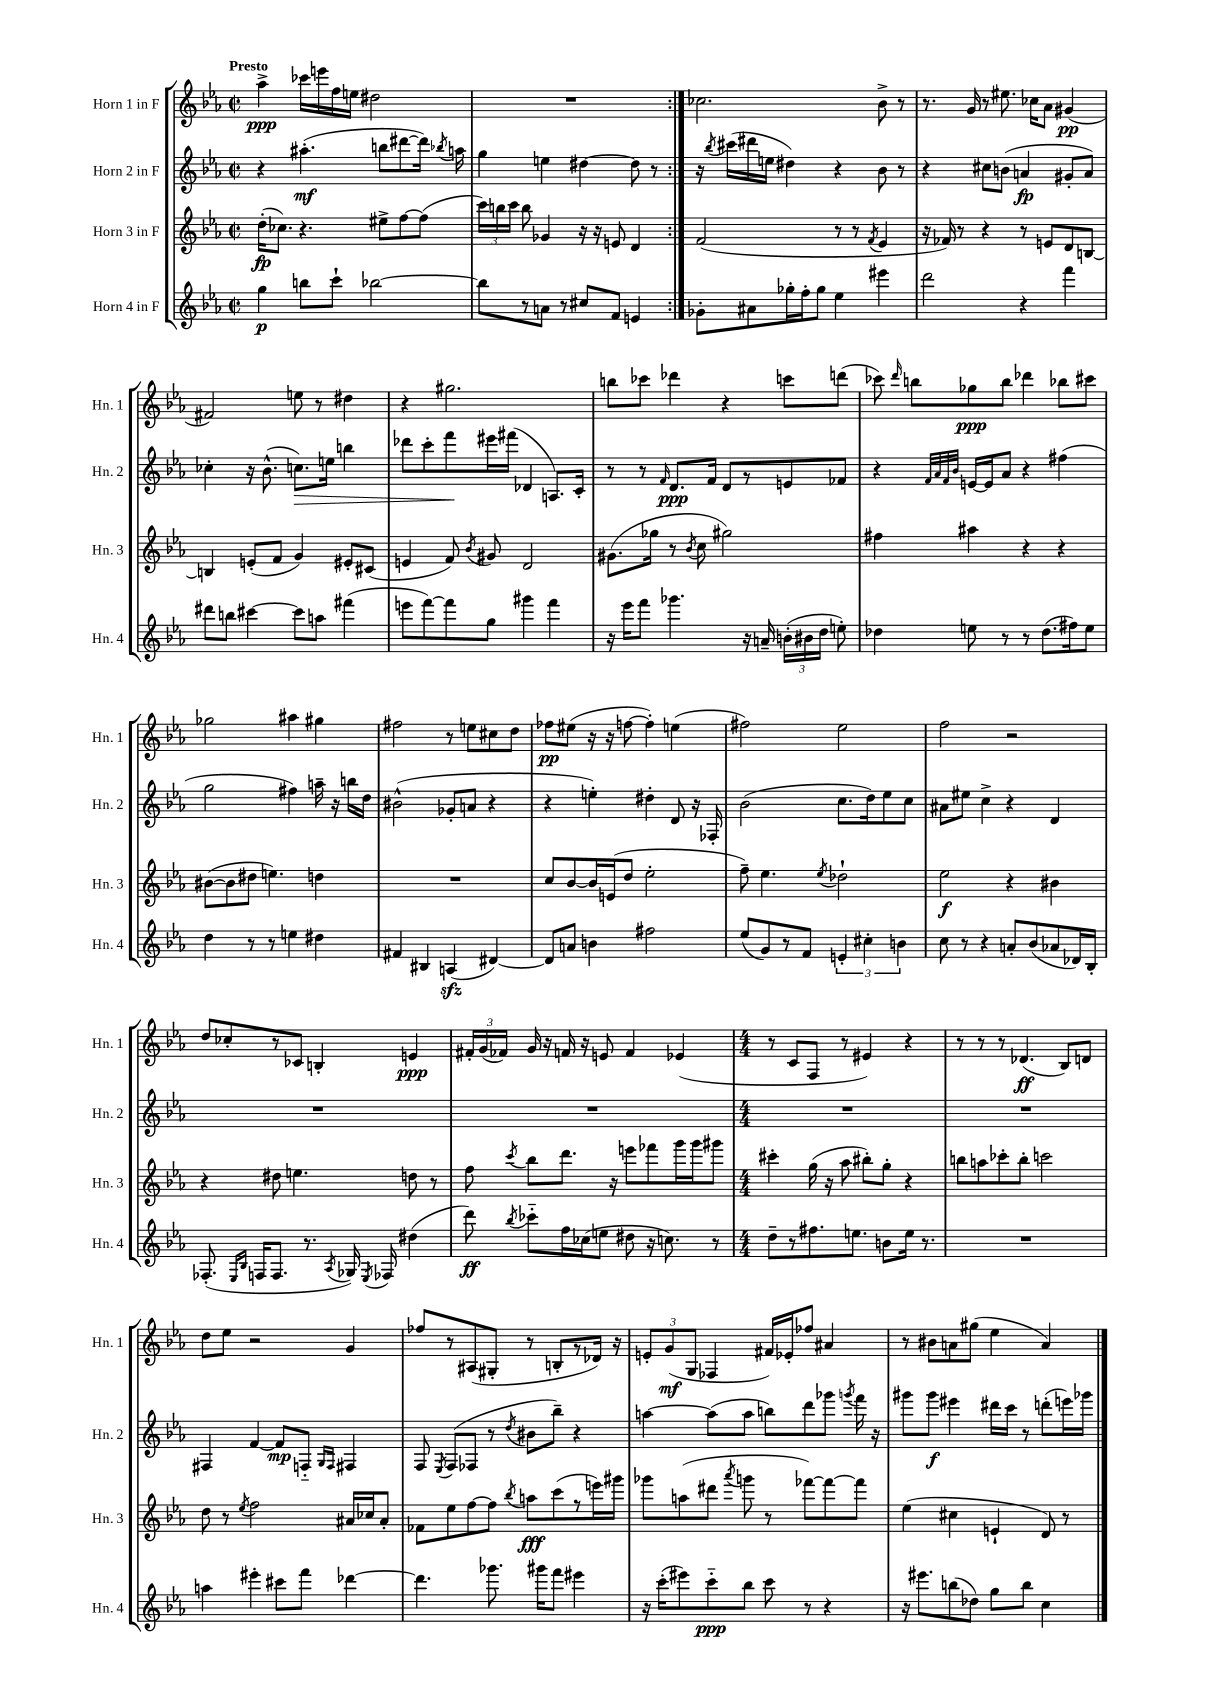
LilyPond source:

<<
\new StaffGroup <<
\new Staff = "s0" \with { instrumentName = "Horn 1 in F" shortInstrumentName = "Hn. 1" } {
    \clef treble \key ees \major \defaultTimeSignature \time 2/2 \tempo "Presto"
    \autoBeamOff \repeat volta 2 { aes''4->\ppp ces'''16[ e'''16 f''16 e''16] dis''2 |
    R1 | }
    ces''2. bes'8-> r8 |
    r8. g'16 r8 eis''8. ces''16[ aes'8] gis'4\pp( |
    fis'2) e''8 r8 dis''4 |
    r4 gis''2. |
    b''8[ ces'''8] des'''4 r4 c'''8[ d'''8]( |
    ces'''8) \grace { d'''16 } b''8[ ges''8\ppp b''8] des'''4 bes''8[ cis'''8] |
    ges''2 ais''4 gis''4 |
    fis''2 r8 e''8[ cis''8 d''8] |
    fes''8[\pp eis''8]( r16 r16 f''8~ f''4-.) e''4( |
    fis''2) ees''2 |
    f''2 r2 |
    d''8[ ces''8-. r8 ces'8] b4-. e'4\ppp |
    \tuplet 3/2 { fis'16[-. g'16( fes'16]) } g'16 r16 f'16 r16 e'8 f'4 ees'4( |
    \numericTimeSignature \time 4/4 r8 c'8[ f8] r8 eis'4) r4 |
    r8 r8 r8 des'4.\ff( bes8[) d'8] |
    d''8[ ees''8] r2 g'4 |
    fes''8[ r8 ais8( gis8]-. r8 b8[-. r8 des'16]) r16 |
    \tuplet 3/2 { e'8[-. g'8\mf( g8] } fes4 fis'16[) ees'16-. fes''8] ais'4 |
    r8 bis'8[ a'8 gis''8]( ees''4 a'4) \bar "|." |
}
\new Staff = "s1" \with { instrumentName = "Horn 2 in F" shortInstrumentName = "Hn. 2" } {
    \clef treble \key ees \major \defaultTimeSignature \time 2/2
    \autoBeamOff \repeat volta 2 { r4 ais''4.-.\mf( b''8[ dis'''8~ dis'''16]) \acciaccatura { bes''8 } a''16 |
    g''4 e''4 dis''4~ dis''8 r8 | }
    r16 \acciaccatura { bes''8 } cis'''16[( dis'''16 e''16] dis''4) r4 bes'8 r8 |
    r4 cis''8[ b'8]( a'4\fp gis'8[-. a'8]) |
    ces''4-. r16 bes'8.-^( c''8.[\>) e''16] b''4 |
    des'''8[ c'''8-. f'''8\! eis'''16 fis'''16]( des'4 a8.[) c'16]-. |
    r8 r8 \grace { f'16 } d'8.[\ppp f'16] d'8[ r8 e'8 fes'8] |
    r4 \grace { f'32[ aes'32 f'32 bes'32] } e'16[~ e'16 aes'8] r4 fis''4( |
    g''2 fis''4) a''16-- r16 b''16[ d''16] |
    bis'2-^( ges'8[-. a'8] r4 |
    r4 e''4-.) dis''4-. d'8 r16 fes16-. |
    bes'2( c''8.[ d''16) ees''8 c''8] |
    ais'8[ eis''8] c''4-> r4 d'4 |
    R1 |
    R1 |
    \numericTimeSignature \time 4/4 R1 |
    R1 |
    fis4 f'4~ f'8[\mp f8]-_ \grace { g16[ f16] } fis4 |
    f8 \acciaccatura { ees8 } f8[( fes8] r8 \acciaccatura { d''8 } bis'8[ bes''8]--) r4 |
    a''4~ a''8[( a''8] b''8[) d'''8 ges'''8] \acciaccatura { g'''8 } f'''16 r16 |
    gis'''8[ gis'''8]\f eis'''4 dis'''16[ c'''16] r8 d'''8[-.( e'''16) ges'''16] \bar "|." |
}
\new Staff = "s2" \with { instrumentName = "Horn 3 in F" shortInstrumentName = "Hn. 3" } {
    \clef treble \key ees \major \defaultTimeSignature \time 2/2
    \autoBeamOff \repeat volta 2 { d''16[-.\fp( ces''8.]) r4. eis''8[-> f''8~ f''8]( |
    \tuplet 3/2 { c'''16[) b''16 c'''16] } b''8 ges'4 r16 r16 e'8 d'4 | }
    f'2( r8 r8 \acciaccatura { f'8 } ees'4 |
    r16 fes'16) r8 r4 r8 e'8[ d'8 b8]~ |
    b4 e'8[-.( f'8] g'4) eis'8[-. cis'8]( |
    e'4 f'8) \acciaccatura { bes'8 } gis'8 d'2 |
    gis'8.[( ges''16] r8 \acciaccatura { bes'8 } c''8 gis''2) |
    fis''4 ais''4 r4 r4 |
    bis'8[~( bis'8 dis''8] e''4.) d''4 |
    R1 |
    c''8[ bes'8~ bes'16 e'16( d''8] ees''2-. |
    f''8--) ees''4. \acciaccatura { ees''8 } des''2-! |
    ees''2\f r4 bis'4 |
    r4 dis''8 e''4. d''8 r8 |
    f''8 \acciaccatura { c'''8 } bes''8[ d'''8.] r16 e'''8[ fes'''8 g'''16 g'''16 gis'''8] |
    \numericTimeSignature \time 4/4 cis'''4-. g''16( r16 aes''8 bis''8[-.) g''8]-. r4 |
    b''8[ a''8 ces'''8-. b''8]-. c'''2 |
    d''8 r8 \acciaccatura { ees''8 } f''2 ais'16[ ces''16 ais'8]-. |
    fes'8[ ees''8 f''8~ f''8] \acciaccatura { bes''8 } a''8[\fff c'''8( r8 e'''16) gis'''16] |
    ges'''8[ a''8( dis'''8] \acciaccatura { aes'''8 } g'''8 r8 fes'''8[~) fes'''8~ fes'''8] |
    ees''4( cis''4 e'4-! d'8) r8 \bar "|." |
}
\new Staff = "s3" \with { instrumentName = "Horn 4 in F" shortInstrumentName = "Hn. 4" } {
    \clef treble \key ees \major \defaultTimeSignature \time 2/2
    \autoBeamOff \repeat volta 2 { g''4\p b''8[ c'''8]-! bes''2~ |
    bes''8[ r8 a'8] r8 cis''8[ f'8] e'4 | }
    ges'8[-. ais'8 ges''16-. f''16-. ges''8] ees''4 eis'''4 |
    d'''2 r4 f'''4 |
    dis'''8[ b''8] cis'''4~ cis'''8[ a''8] fis'''4( |
    e'''8[ f'''8~) f'''8 g''8] gis'''4 f'''4 |
    r16 ees'''16[ f'''8] ges'''4. r16 a'16-- \tuplet 3/2 { b'16[-.( bis'16 d''16] } e''8-.) |
    des''4 e''8 r8 r8 des''8.[( fis''16) e''8] |
    d''4 r8 r8 e''4 dis''4 |
    fis'4 bis4 a4\sfz( dis'4~) |
    dis'8[ a'8] b'4 fis''2 |
    ees''8[( g'8) r8 f'8] \tuplet 3/2 { e'4-. cis''4-. b'4 } |
    c''8 r8 r4 a'8[-. bes'8( aes'8 des'16) bes16]-. |
    fes8.-.( \grace { ees16[ bes16] } f16[ f8.] r8. \acciaccatura { aes8 } ges16) \acciaccatura { ees8 } fes16 dis''4( |
    d'''8\ff) \acciaccatura { bes''8 } ces'''8[-_ f''16 ces''16( e''8] dis''8 r16 c''8.) r8 |
    \numericTimeSignature \time 4/4 d''8[-- r8 fis''8. e''8.] b'8[ e''16] r8. |
    R1 |
    a''4 eis'''4-. cis'''8[ f'''8] des'''4~ |
    des'''4. ges'''8. gis'''16[ f'''8] eis'''4 |
    r16 c'''16[-.( eis'''8) c'''8-_\ppp bes''8] c'''8 r8 r4 |
    r16 eis'''8.[ b''8( des''8]) g''8[ b''8] c''4 \bar "|." |
}
>>
>>
\layout { \context { \Score \remove "Bar_number_engraver" } }
